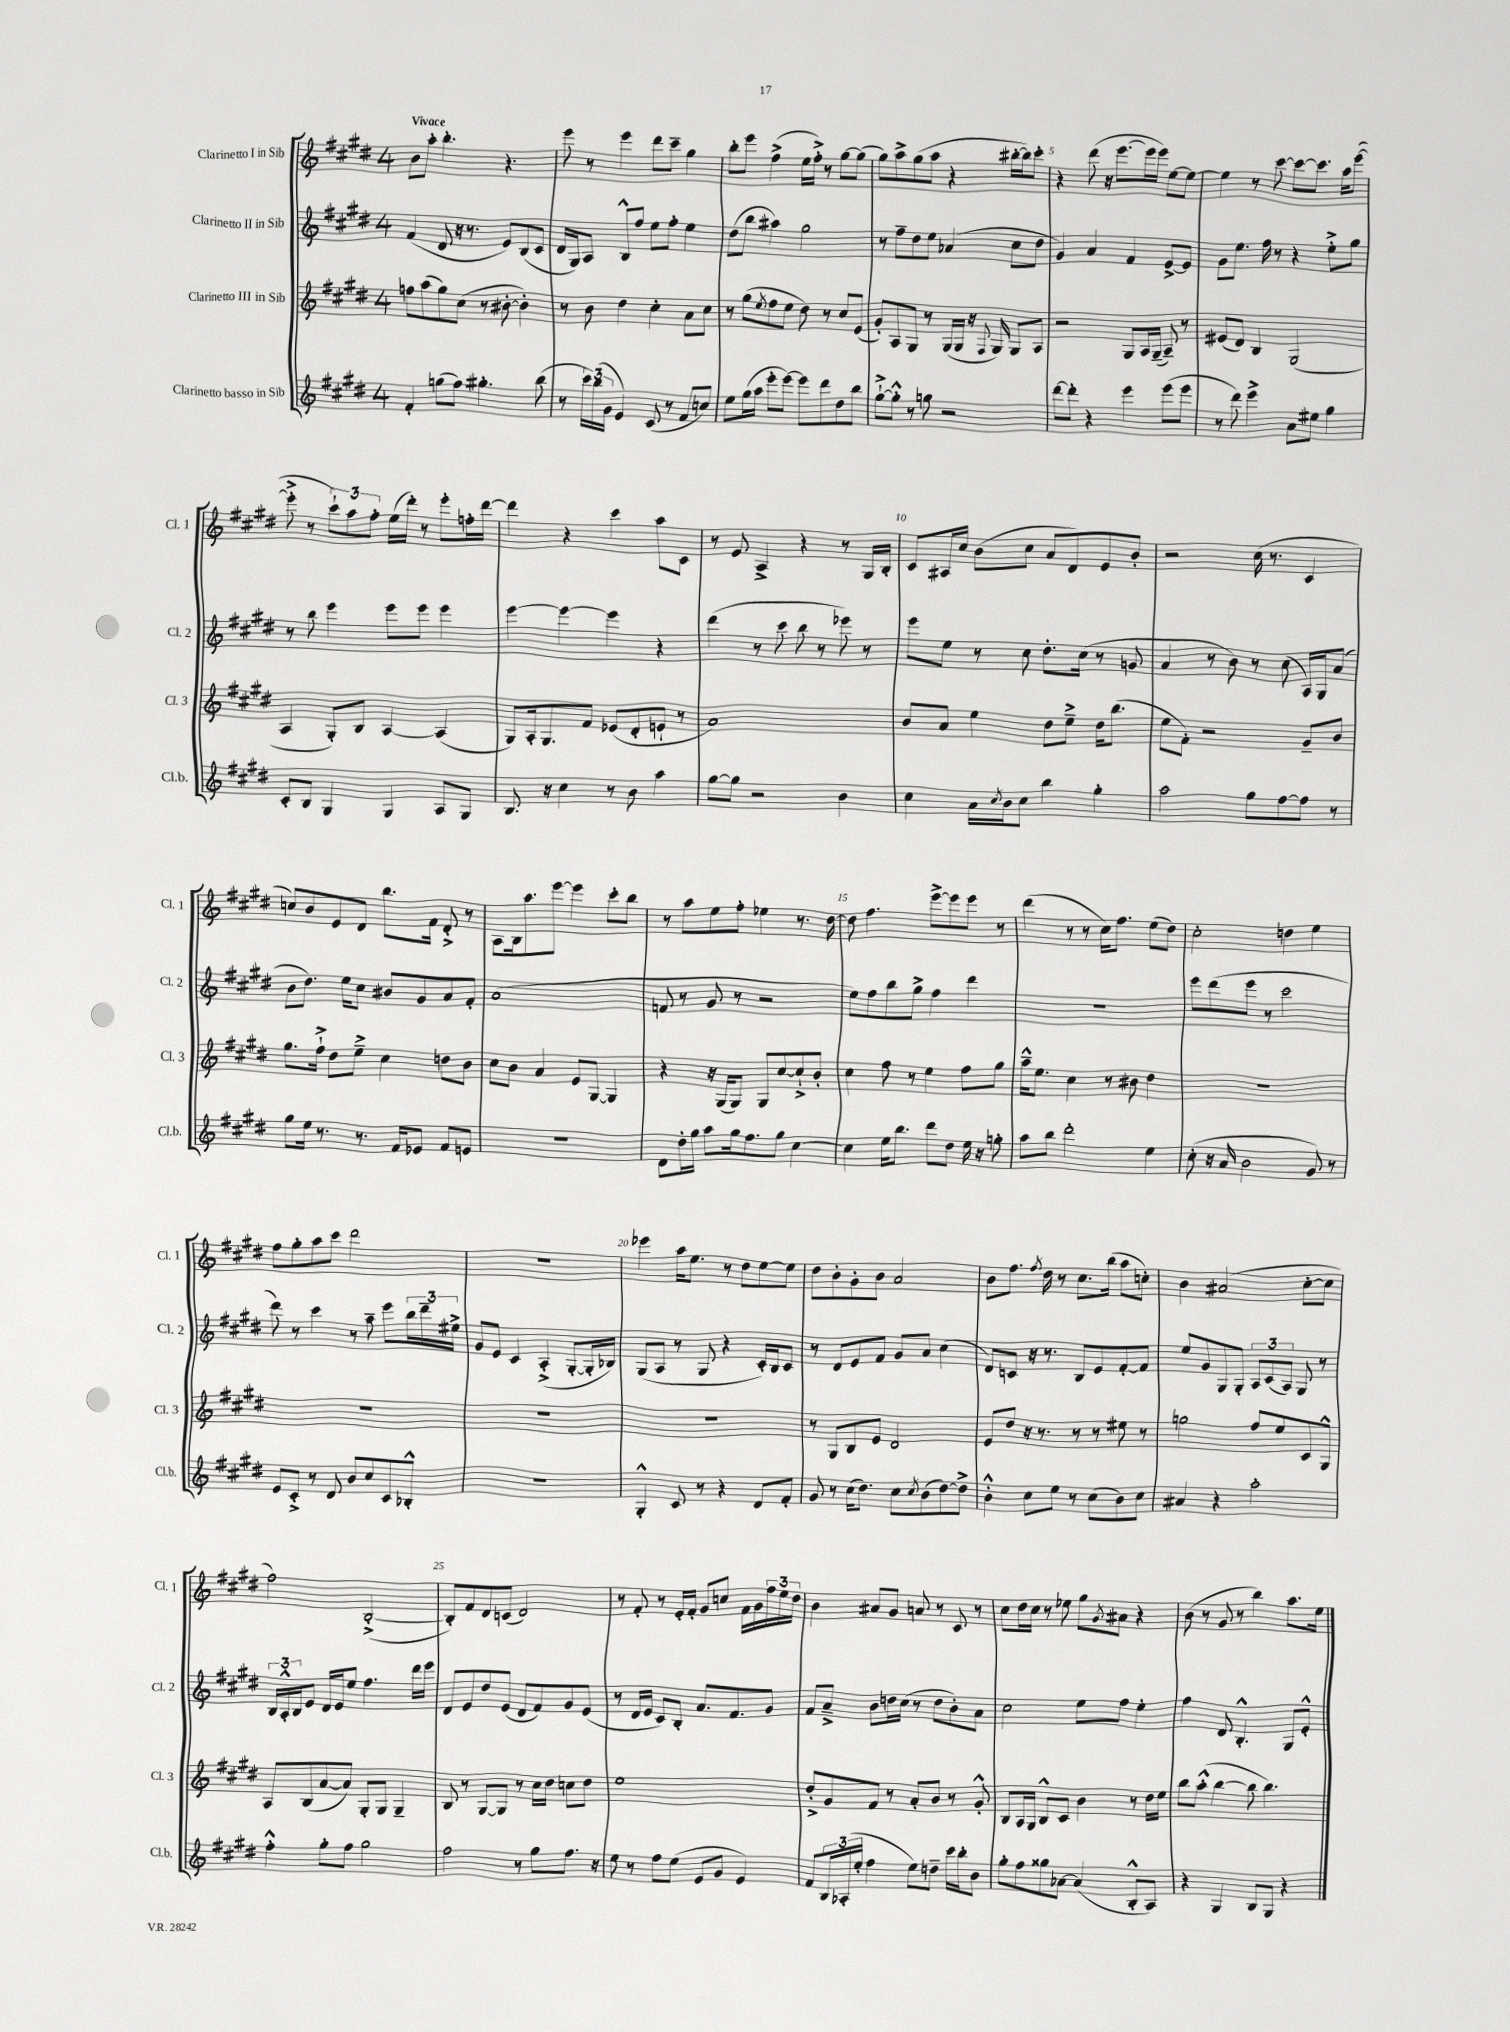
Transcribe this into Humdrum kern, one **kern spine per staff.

**kern	**kern	**kern	**kern
*staff4	*staff3	*staff2	*staff1
*clefG2	*clefG2	*clefG2	*clefG2
*k[f#c#g#d#]	*k[f#c#g#d#]	*k[f#c#g#d#]	*k[f#c#g#d#]
*M4/4	*M4/4	*M4/4	*M4/4
4f#'/	8ff\L	(4f#/	8b\L
.	(8aa\	.	8aa'\J
(8gg\L	8gg#\)	8d#/	4.bb'\
8ff#\J)	(8cc#\J	16r	.
.	.	8.r	.
4.gg#'\	8r	.	.
.	[8b#'\	8e/L)	4.r
.	4b#'\])	(8B/	.
(8bb\	.	8c#/J	.
=	=	=	=
8r	8r	16d#/LL	8eee\
.	.	16G#/J)	.
24ccc#\LL)	8b\	8A/J	8r
(24bb\	.	.	.
24g#\JJ	.	.	.
4e/)	4dd#\	8B^^/L	4eee\
.	.	8ff#/J	.
(8c#/	4cc#'\	8ee\L	8ddd#\L
8r	.	8ff#'\J	8ccc#~\J
8f#/L	8a\L	4ee\	4gg#\
8cc/J)	8cc#\J	.	.
=	=	=	=
8ee\L	8r	(8dd#\L	8bb'\L
(16gg#\L	(8gg#\L	8bb\J	8eee\J
16aa\JJ	.	.	.
.	8qee/	.	.
8eee'\L	8ff#\	4aa#\)	(4ff#^\
[8eee\J)	8ee\J	.	.
8eee\]L	8dd#\)	2gg#\	16ee\LL
.	.	.	16ff#'^\JJ)
8ddd#\	8r	.	8r
8dd#\	8cc#/L	.	[8gg#\L
8bb\J	(8e/J	.	(8gg#\]J
=	=	=	=
[8gg#`^\L	8g#'/L)	8r	8gg#\L)
8gg#'^^\]J	8A/	8ff#~\L	8aa^\
8r	8G#/J	8dd#\	(8gg#\
8gg\	8r	8ee\J	8aa\J
2r	(16G#/LL	(4a-/	4r
.	16G#/JJ	.	.
.	16r	.	.
.	8qqF#/	.	.
.	16G#/)	.	.
.	8G#/L	8cc#\L	[16bb#'\LL
.	.	.	16bb#\]J)
.	8A/J	8dd#\J	8ccc#'\J
=	=	=	=
[8ddd#\L	2r	4g#/)	4r
8ddd#'\]J	.	.	.
4r	.	4a/	(8ddd#\
.	.	.	16r
.	.	.	[8.eee\L
4eee\	8G#/L	4f#/	.
.	16A/L	.	16eee\]L
.	(16G#~/JJ	.	16eee\JJ)
(8eee\L	8A~/)	[8e^/L	[8ee\L
8eee\J	8r	8e/]J	8ee\_J
=	=	=	=
8r	(8e#/L	8g#\L	4ee\]
8ddd#\)	8d#/J)	8.ee\J	.
4eee^\	4B/	.	8r
.	.	16ff#\	.
.	.	8r	[8ccc#\
8a\L	(2G#/	4r	8ccc#\_L
8ee#\J	.	.	8.ccc#\]J
4gg#\	.	8ee'^\L	.
.	.	.	16aa\LK
.	.	8gg#\J	([8eee\J
=	=	=	=
8c#'/L	4A/	8r	8eee'^\]
8B/J	.	8bb\	8r
4G#/	8G#'/L)	4eee\	12ccc#`\L)
.	.	.	12aa\
.	8B/J	.	.
.	.	.	12ff#'\J
4G#/	[4A/	8eee\L	(16ee\LL
.	.	.	16ddd#'\JJ)
.	.	8eee\J	8r
8A/L	(4A/]	4eee\	8eee'\L
8G#/J	.	.	16ff'\L
.	.	.	[16ddd#\JJ
=	=	=	=
8.B/	8G#/L)	[4eee\	4ddd#\]
.	16A'/k	.	.
16r	8.G#/	.	.
4cc#\	.	4eee\_	4r
.	8f#/J	.	.
8r	(8e-/L	4eee\]	4ccc#\
8b\	8d#'/	.	.
4aa\	8e`/J	4r	8aa\L
.	8r	.	8c#\J
=	=	=	=
[8gg#\L	1a)	(4ddd#\	8r
8gg#\]J	.	.	8e/
2r	.	8r	4A^/
.	.	8ccc#\	.
.	.	8bb\	4r
.	.	8r	.
4b\	.	8eee-\)	8r
.	.	8r	16G#/LL
.	.	.	16B'/JJ
=	=	=	=
4cc#\	8b/L	8eee\L	8c#/L
.	8a/J	8ee\J	16A#/L
.	.	.	16cc#/JJ
16a\LL	4ee\	8r	(8b\L
8qcc#/	.	.	.
16b\J	.	.	.
8cc#\J	.	8cc#\	8cc#\J
4bb\	8dd#\L	8.dd#'\L	8a/L
.	8ee~^\J	.	8d#/)
.	.	(16cc#\Jk	.
4gg#'\	16dd#\LK	8r	8e/
.	(8.bb\J	.	.
.	.	8g/	8b'/J
=	=	=	=
2aa\	8ee\L	4a/	2r
.	8f#'\J)	.	.
.	2r	8r	.
.	.	8b\)	.
8gg#\L	.	8r	(16cc#\
.	.	.	8.r
[8ff#\	.	(8cc#\	.
8ff#\]J	8g#~/L	16A/LL)	4c#/
.	.	16G#/J	.
8r	8b/J	(8a/J	.
=	=	=	=
8gg#\L	8.gg#\L	8b\L	8cc/L)
16ee\Jk	.	8.dd#\J)	8b/
8.r	16ff#`^\Jk	.	.
.	8dd#\L	.	8e/
.	.	16ee\LK	.
8.r	8ee~^\J	8cc#\J	8d#/J
.	4cc#\	8b#/L	8.bb\L
16f#/LK	.	.	.
8e-/J	.	8g#/	.
.	.	.	16f#\Jk
8f#/L	8dd\L	8a/	8d#'^/
8e/J	8b\J	8f#'/J	8r
=	=	=	=
1r	8cc#\L	(1a	8A\L
.	8b\J	.	16B\k
.	.	.	8.aa\
.	4a/	.	.
.	.	.	[8eee\J
.	8e/L	.	4eee\]
.	[8G#/J	.	.
.	4G#/]	.	8ccc#'\L
.	.	.	8bb\J
=	=	=	=
8d#\L	4r	8f/	8r
16dd#'\L	.	8r	8aa\L
16gg#\JJ	.	.	.
8aa\L	16r	8g#/	8ee\
.	(16G#/LK	.	.
16gg#\k	8G#/J)	8r	8ff#'\J
8.ff#\	.	.	.
.	8G#/L	2r	4ee-\
8gg#\J	[8cc#/	.	.
[4cc#\	8cc#`^/]	.	8.r
.	8b'/J	.	.
.	.	.	[16dd#\
=	=	=	=
4cc#\]	4cc#\	8ee\L)	8dd#\]
.	.	8ff#\	4.ff#\
16ee\LK	8ff#\	8bb\	.
8.bb\J	.	.	.
.	8r	8gg#^\J	.
8ddd#\L	4ee\	4ff#\	[8eee^\L
8dd#\J	.	.	8eee\]
16ee\	8ff#\L	4ddd#\	8eee\J
16r	.	.	.
8gg'\	8gg#\J	.	8r
=	=	=	=
8aa\L	16aa~^^\LK	1r	(4ddd#\
.	8.ee\J	.	.
8bb\J	.	.	.
2ddd#'\	4cc#\	.	8r
.	.	.	8r
.	8r	.	16cc#\LK)
.	.	.	8.ff#\J
.	8b#\	.	.
4ee\	4dd#\	.	(8ee\L
.	.	.	8dd#\J)
=	=	=	=
(8cc#'\	1r	8eee\L	2cc#'\
16r	.	(8ddd#\	.
16a/	.	.	.
2b\	.	8eee\J	.
.	.	8r	.
.	.	2ccc#\	4dd\
8g#/)	.	.	4ee\
8r	.	.	.
=	=	=	=
8e/L	1r	8ddd#\)	8ff#\L
8c#'^/J	.	8r	8gg#'\
8r	.	4ccc#\	8aa\
8d#/	.	.	8ccc#\J
8b/L	.	8r	2ddd#\
8cc#/	.	8aa~\	.
8c#/	.	8eee\L	.
8B-'^^/J	.	24bb\L	.
.	.	24ddd#~\	.
.	.	24ee#^\JJ	.
=	=	=	=
1r	1r	8g#/L	1r
.	.	8e/J	.
.	.	4c#/	.
.	.	(4A'^/	.
.	.	[8G#'/L	.
.	.	16G#'/]L	.
.	.	16B-/JJ)	.
=	=	=	=
4G#'^^/	1r	(8G#/L	4eee-\
.	.	8A/J	.
8c#/	.	8r	16aa\LK
.	.	.	8.ee\J
8r	.	8G#/	.
4r	.	4r	8r
.	.	.	8dd#\L
8d#/L	.	16c#'/LL)	[8ee\
.	.	16B/J	.
8f#'/J	.	8c#/J	8ee\]J
=	=	=	=
8g#/	8r	8r	8dd#\L
8r	8G#/L	8d#/L	8b'\
(16cc#\LK	8B/	8e/	8g#'\
8.dd#\J)	.	.	.
.	8e/J	8f#/J	8b\J
8cc#\L	2d#/	8g#/L	2a/
8qcc#/	.	.	.
(8b\	.	8a/J	.
[8dd#\)	.	(4cc#\	.
8dd#^\]J	.	.	.
=	=	=	=
4b'^^\	8e/L	8d#/L)	8b\L
.	8dd#/J	8c/J	8.ff#\J
8cc#\L	16r	16r	.
.	.	.	8qff#/
.	8.r	8.r	16dd#\
8ee\J	.	.	8r
8r	8r	8B/L	8.cc#\L
(8cc#\L	8r	8e/	.
.	.	.	(16bb\Jk
8b\)	8ee#\	[8f#'/	8aa\L
8cc#\J	8r	8f#/]J	8cc'\J)
=	=	=	=
4a#/	2gg\	8ee/L	4b\
.	.	8g#/	.
4r	.	8G#/	(2a#/
.	.	8G#'/J	.
2aa'\	8ff#/L	12A/L	.
.	.	(12c#/	.
.	8ee/	.	.
.	.	12A/J)	.
.	8c#/	8G#/	[8cc#'\L
.	8G#^^/J	8r	8cc#\]J
=	=	=	=
4ff#'^^\	8A/L	24B/LL	2ff#\)
.	.	24A'^^/	.
.	.	24B/J	.
.	(8B/	8e/J	.
8gg#'\L	[8a/	16d#/LL	.
.	.	16e/J	.
8ff#\J	8a/]J)	8ee/J	.
2gg#\	8G#'/L	4.ff#\	([2B'^/
.	8G#/J	.	.
.	4G#~/	.	.
.	.	16ddd#\LL	.
.	.	16eee\JJ	.
=	=	=	=
2ff#\	8B/	8d#/L	8B'/]L)
.	8r	8e/	8f#/
.	[8G#/L	8dd#/	8d#/
.	8G#/]J	(8e/J	(8c/J
8r	8r	8d#/L	2d#/)
8gg#\L	16cc#\LL	8f#/)	.
.	16dd#\JJ	.	.
8.ff#\J	8cc\L	8g#/	.
.	8dd#\J	(8e/J	.
16r	.	.	.
=	=	=	=
8ee\	1ee	8r	8r
8r	.	16d#/LL	8f#'/
.	.	16e/JJ	.
8ff#\L	.	8c#/L)	8r
(8ee\J	.	8B'/J	16e'/LL
.	.	.	16f#'/JJ
8e/L	.	8.a/L	8g#/L
8g#/J	.	.	8cc/J
.	.	8.f#/	.
4e/)	.	.	16f#\LL
.	.	.	16g#\
.	.	8g#/J	24ff#\
.	.	.	24ee\
.	.	.	24dd#\JJ
=	=	=	=
8f#/L	8dd#'^/L	8f#/L	4b\
24B/L	8g#/	8a~^/J	.
(24A-'/	.	.	.
24ee'/JJ	.	.	.
4ff#\	8f#/J	8b\L	8a#/L
.	8r	16dd\L	8g#/J
.	.	(16cc#\JJ	.
8ee\L)	8a'/L	8r	8a/
8dd~\J	8b/J	8dd\L	8r
16ccc#\LL	8r	8b'\)	8c#/
16bb'\J	.	.	.
8b\J	8g#'^^/	8a\J	8r
=	=	=	=
8gg#'\L	8B/L	2cc#\	8cc#\L
8ff#\	16A/L	.	16dd#\L
.	16G#/JJ	.	16cc#\JJ
8gg##\	8B^^/L	.	8r
[8a-\J	8c#/J	.	8ee-\
(4a-/]	4b\	8ee\L	8gg#\L
.	.	.	8qg#/
.	.	8ff#\J	8a#\J
8B'^^/L	8r	4ee'\	4r
8A/J)	16dd#\LL	.	.
.	16ee\JJ	.	.
=	=	=	=
4r	8bb\L	4ff#\	(8b\
.	(8aa'^^\J	.	8r
4G#/	[4bb\	8d#/	8g#/
.	.	4.B'^^/	8r
8B/L	8bb\]	.	4bb\)
8G#/J	4.bb\)	.	.
4r	.	8G#/L	8.aa\L
.	.	8e'^^/J	.
.	.	.	16ee\Jk
==	==	==	==
*-	*-	*-	*-
